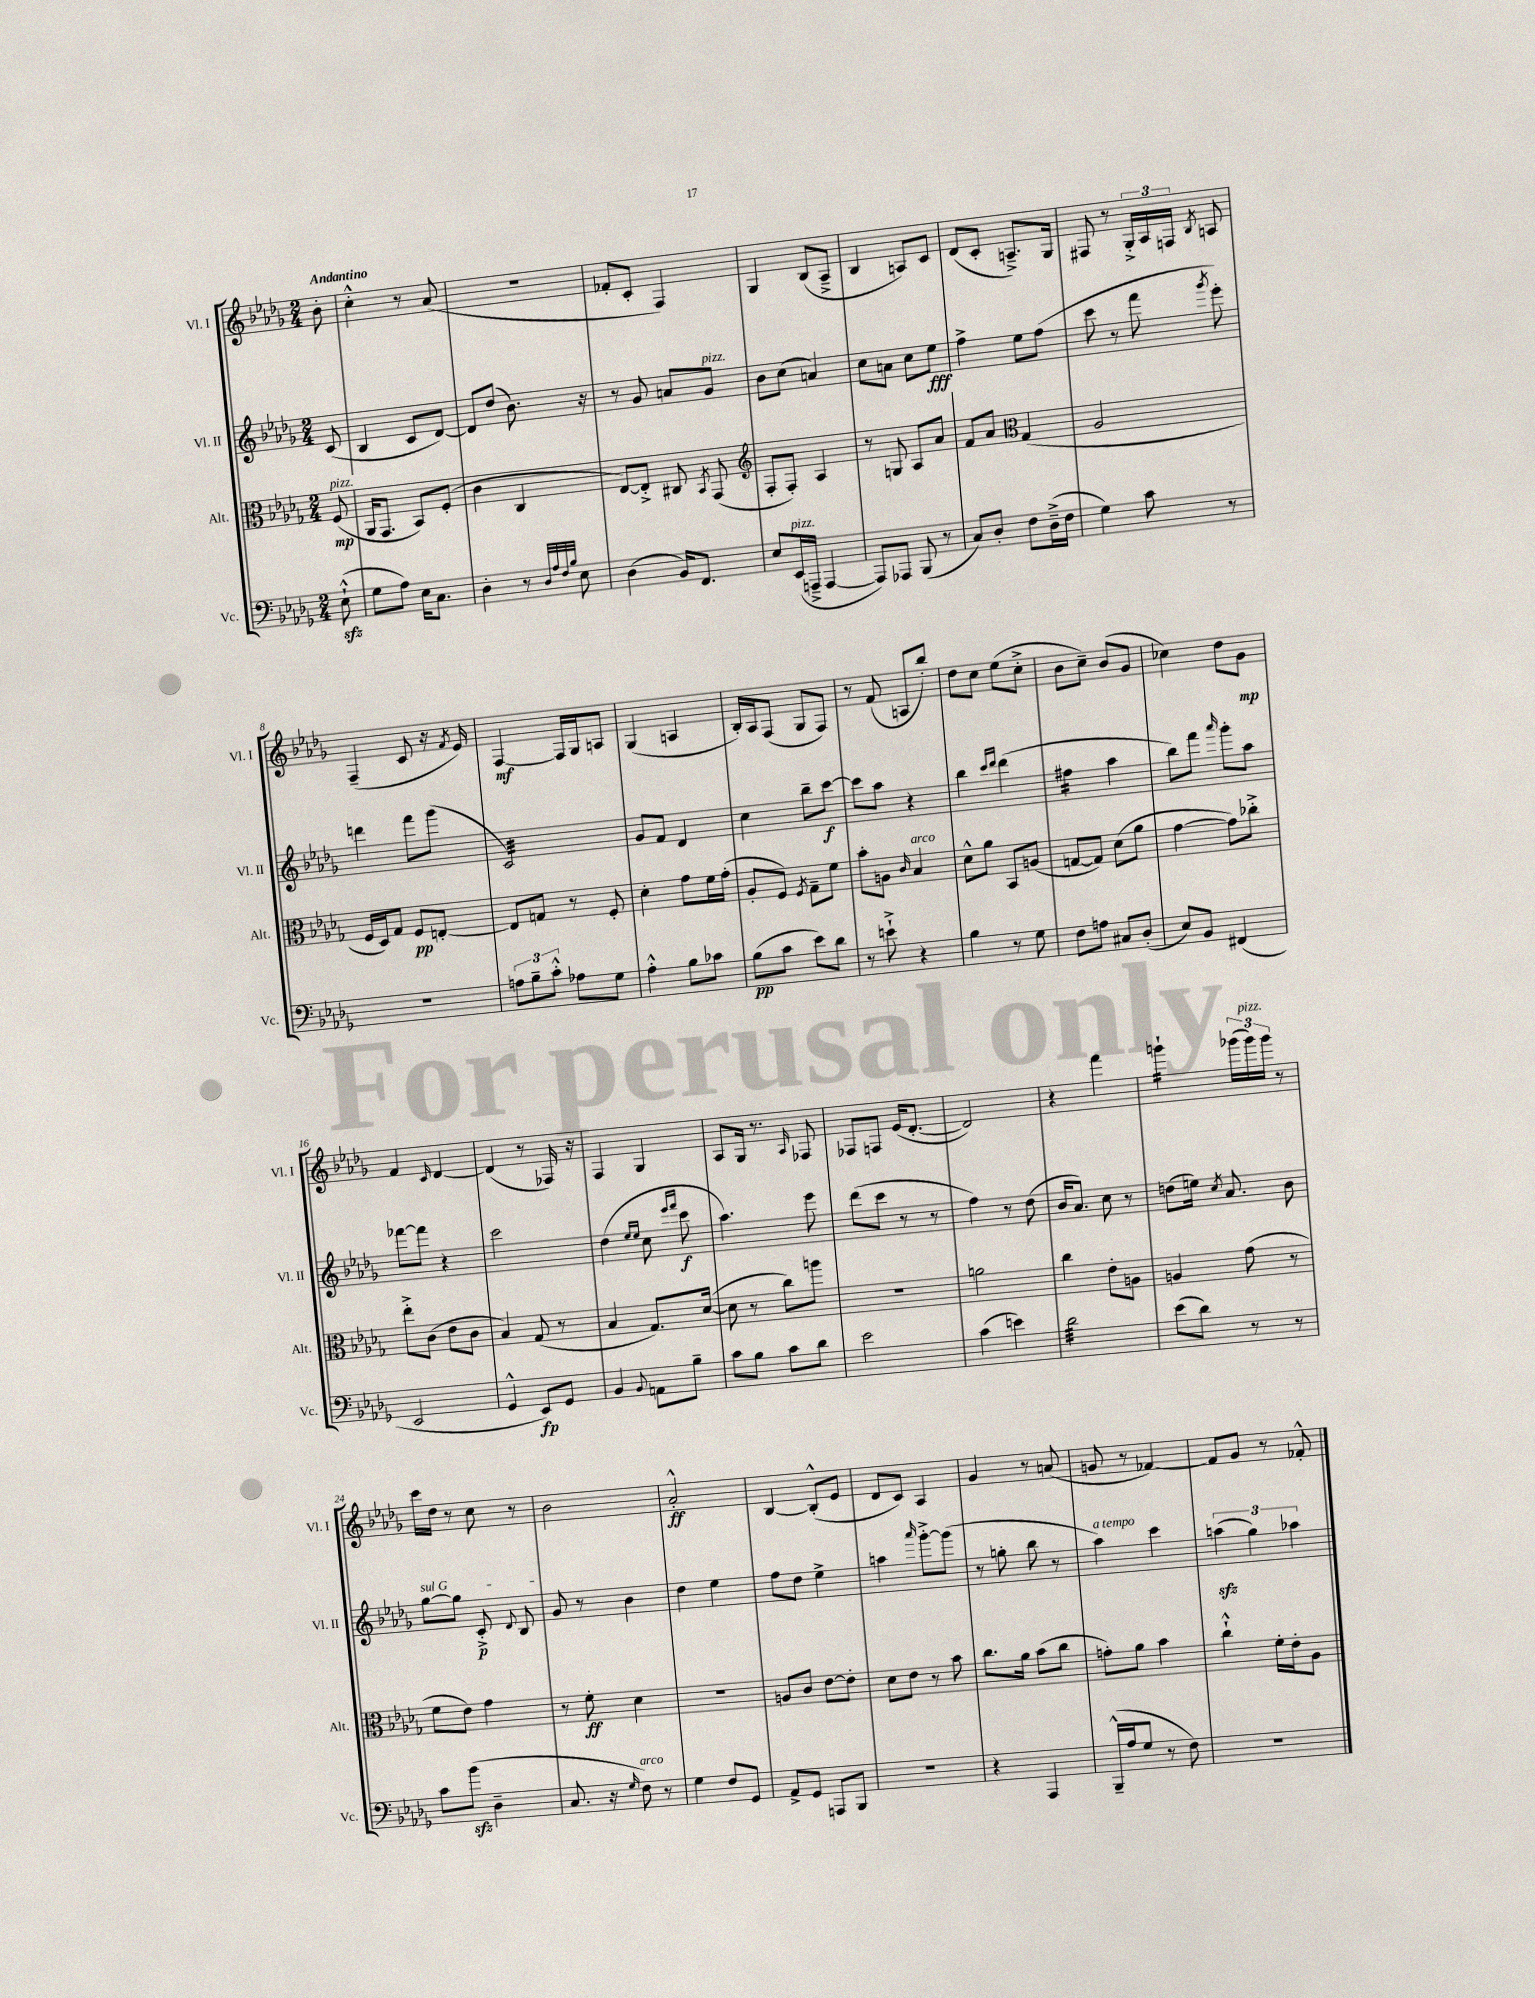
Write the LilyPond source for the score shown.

<<
\new StaffGroup <<
\new Staff = "s0" \with { instrumentName = "Vl. I" shortInstrumentName = "Vl. I" } {
    \clef treble \key des \major \numericTimeSignature \time 2/4 \partial 8 \tempo "Andantino"
    \autoBeamOff bes'8-. |
    c''4-.-^ r8 aes'8( |
    R2 |
    fes'8[-. c'8]-. f4) |
    ges4 bes8[( aes8]---> |
    bes4 a8[) c'8] |
    des'8[( c'8]-. a8.[--->) ges16] |
    fis8 r8 \tuplet 3/2 { ges16[-.-> aes16 f16] } \acciaccatura { bes8 } a8 |
    f4--( c'8 r16 \acciaccatura { f'8 } ees'16) |
    f4~\mf f16[ ges16 a8] |
    ges4( a4 |
    bes16[-.) aes16 f8]( ges8[ f8]) |
    r8 f'8( a8[ bes''8]-.) |
    des''8[ c''8] ees''8[( c''8]-.-> |
    bes'8[ c''8]--) bes'8[( ges'8] |
    ces''4) des''8[ ges'8]\mp |
    f'4 \grace { c'16 } des'4~ |
    des'4( r8 fes16) r16 |
    f4 ges4 |
    aes8[ ges16] r8. \grace { aes16 } fes8 |
    fes8[ f8] ees'16[( des'8.]~-. |
    des'2) |
    r4 f'''4 |
    g'''4:16-! \tuplet 3/2 { ges'''16[( ges'''16^\markup { \italic "pizz." }) ges'''16] } r8 |
    c'''16[ des''16] r8 c''8 r8 |
    bes'2 |
    aes'2-.-^\ff |
    bes4~ bes8[-.-^( ees'8] |
    des'8[ c'8]) aes4 |
    ges'4 r8 a'8( |
    g'8 r8 fes'4~) |
    fes'8[ ges'8] r8 fes'8-.-^ \bar "|." |
}
\new Staff = "s1" \with { instrumentName = "Vl. II" shortInstrumentName = "Vl. II" } {
    \clef treble \key des \major \numericTimeSignature \time 2/4 \partial 8
    \autoBeamOff c'8( |
    bes4 c'8[ des'8]~) |
    des'8[ des''8]( bes'8.) r16 |
    r8 ges'8 a'8[ ges'8]^\markup { \italic "pizz." } |
    bes'8[ c''8]( a'4) |
    c''8[ a'8] c''8[ ees''8]\fff |
    f''4-> ees''8[ f''8]( |
    c'''8 r8 f'''8 \acciaccatura { ges'''8 } ees'''8-.) |
    d'''4 f'''8[ ges'''8]( |
    c'2:32) |
    ges'8[ f'8] des'4 |
    c''4 bes''8[-- c'''8]~\f |
    c'''8[ aes''8] r4 |
    bes''4 \grace { c'''16[ des'''16] } des'''4( |
    fis''4:16 aes''4 |
    bes''8[) f'''8] \grace { aes'''16 } ges'''8[-. aes''8] |
    fes'''8[~ fes'''8] r4 |
    c'''2 |
    des''4( \grace { ees''16[ ees''16] } c''8 \grace { ees'''16[ f'''16] } c'''8\f |
    aes''4.) ees'''8 |
    des'''8[( c'''8] r8 r8 |
    f''4) r8 des''8( |
    bes'16[ aes'8.]) c''8 r8 |
    d''8[( e''16]) \acciaccatura { c''8 } aes'8. bes'8 |
    \once \override TextSpanner.bound-details.left.text = \markup { \italic "sul G" } ges''8[~\startTextSpan ges''8] c'8-.->\p \appoggiatura { des'8 } bes8 |
    ges'8\stopTextSpan r8 bes'4 |
    des''4 ees''4 |
    f''8[ des''8] ees''4-> |
    a''4 \grace { aes'''16 } ges'''8[~-.-> ges'''8]( |
    r8 g''8-. bes''8 r8 |
    aes''4^\markup { \italic "a tempo" }) c'''4 |
    \tuplet 3/2 { a''4\sfz( ges''4) aes''4 } \bar "|." |
}
\new Staff = "s2" \with { instrumentName = "Alt." shortInstrumentName = "Alt." } {
    \clef alto \key des \major \numericTimeSignature \time 2/4 \partial 8
    \autoBeamOff f8\mp^\markup { \italic "pizz." }( |
    aes,16[ ges,8.] bes,8[) f8]-.( |
    c'4 c4 |
    ees8[~) ees8]-.-> cis8 \acciaccatura { bes,8 } ges,8( |
    \clef treble f8[-. f8]-.) aes4 |
    r8 g8 aes8[ aes'8] |
    f'8[ aes'8] \clef alto ges4( |
    aes2 |
    f16[ des16) ges8] f8[\pp e8]~-. |
    e8[ g8] r8 f8-. |
    des'4-. ges'8[ f'16 ges'16]-.( |
    aes8[-. f8]) \acciaccatura { f8 } ges8[-- f'8] |
    bes'8[-. a8] \grace { c'16 } bes4^\markup { \italic "arco" } |
    des'8[-^ aes'8] bes,8[ a8]( |
    g8[~ g8]) des'8[( aes'8] |
    ges'4~ ges'8[) ces''8]-.-> |
    ees''8[-.-> c'8]( ees'8[ c'8] |
    bes4) ges8( r8 |
    bes4 ges8.[) des'16]~( |
    des'8 r8 c''8[) a''8] |
    R2 |
    a'2 |
    c''4 ees'8[-. a8] |
    a4 ges'8( r8 |
    f'8[ ees'8]) ges'4 |
    r8 f'8-.\ff des'4 |
    r2 |
    a8[ c'8] ees'8[~ ees'8]-. |
    des'8[ ees'8] r8 bes'8 |
    c''8.[ aes'16] bes'8[( c''8] |
    g'8[-.) aes'8] bes'4 |
    c''4-!-^ f'16[-. ees'16-. aes8] \bar "|." |
}
\new Staff = "s3" \with { instrumentName = "Vc." shortInstrumentName = "Vc." } {
    \clef bass \key des \major \numericTimeSignature \time 2/4 \partial 8
    \autoBeamOff ees8-!-^\sfz( |
    ges8[ aes8]) ees16[ c8.] |
    des4-. r8 \grace { des32[ aes32 f32 bes32] } ees8 |
    des4( bes,16[) f,8.] |
    ees8[ ees,16^\markup { \italic "pizz." }( a,,16]---> a,,4~ |
    a,,8[) aes,,8] bes,,8( r8 |
    c8[) des8]-. f8[ des16--->( f16] |
    ges4) c'8 r8 |
    R2 |
    \tuplet 3/2 { a8[ bes8-- c'8]-.-^ } aes8[ ges8] |
    aes4-.-^ bes8[ ces'8] |
    bes8[\pp( c'8] ees'8[) des'8] |
    r8 e'8-!-> r4 |
    bes4 r8 ges8 |
    f8[ a8] cis8[ des8]-.( |
    ees8[) bes,8] fis,4( |
    ees,2 |
    ges,4-^ ees,8[\fp) ges,8] |
    bes,4 \appoggiatura { bes,8 } a,8[ bes8]-- |
    c'8[ bes8] c'8[ des'8] |
    ees'2 |
    c'4( e'4) |
    des'2:32 |
    ees'8[( des'8]) r8 r8 |
    c'8[ bes'8]\sfz( des4-- |
    c8. r16 \grace { ges16 } f8^\markup { \italic "arco" }) r8 |
    ges4 f8[ ges,8] |
    aes,8[-> ges,8] a,,8[ bes,,8] |
    R2 |
    r4 aes,,4 |
    bes,,16[---^( aes16 ges8] r8 f8) |
    r2 \bar "|." |
}
>>
>>
